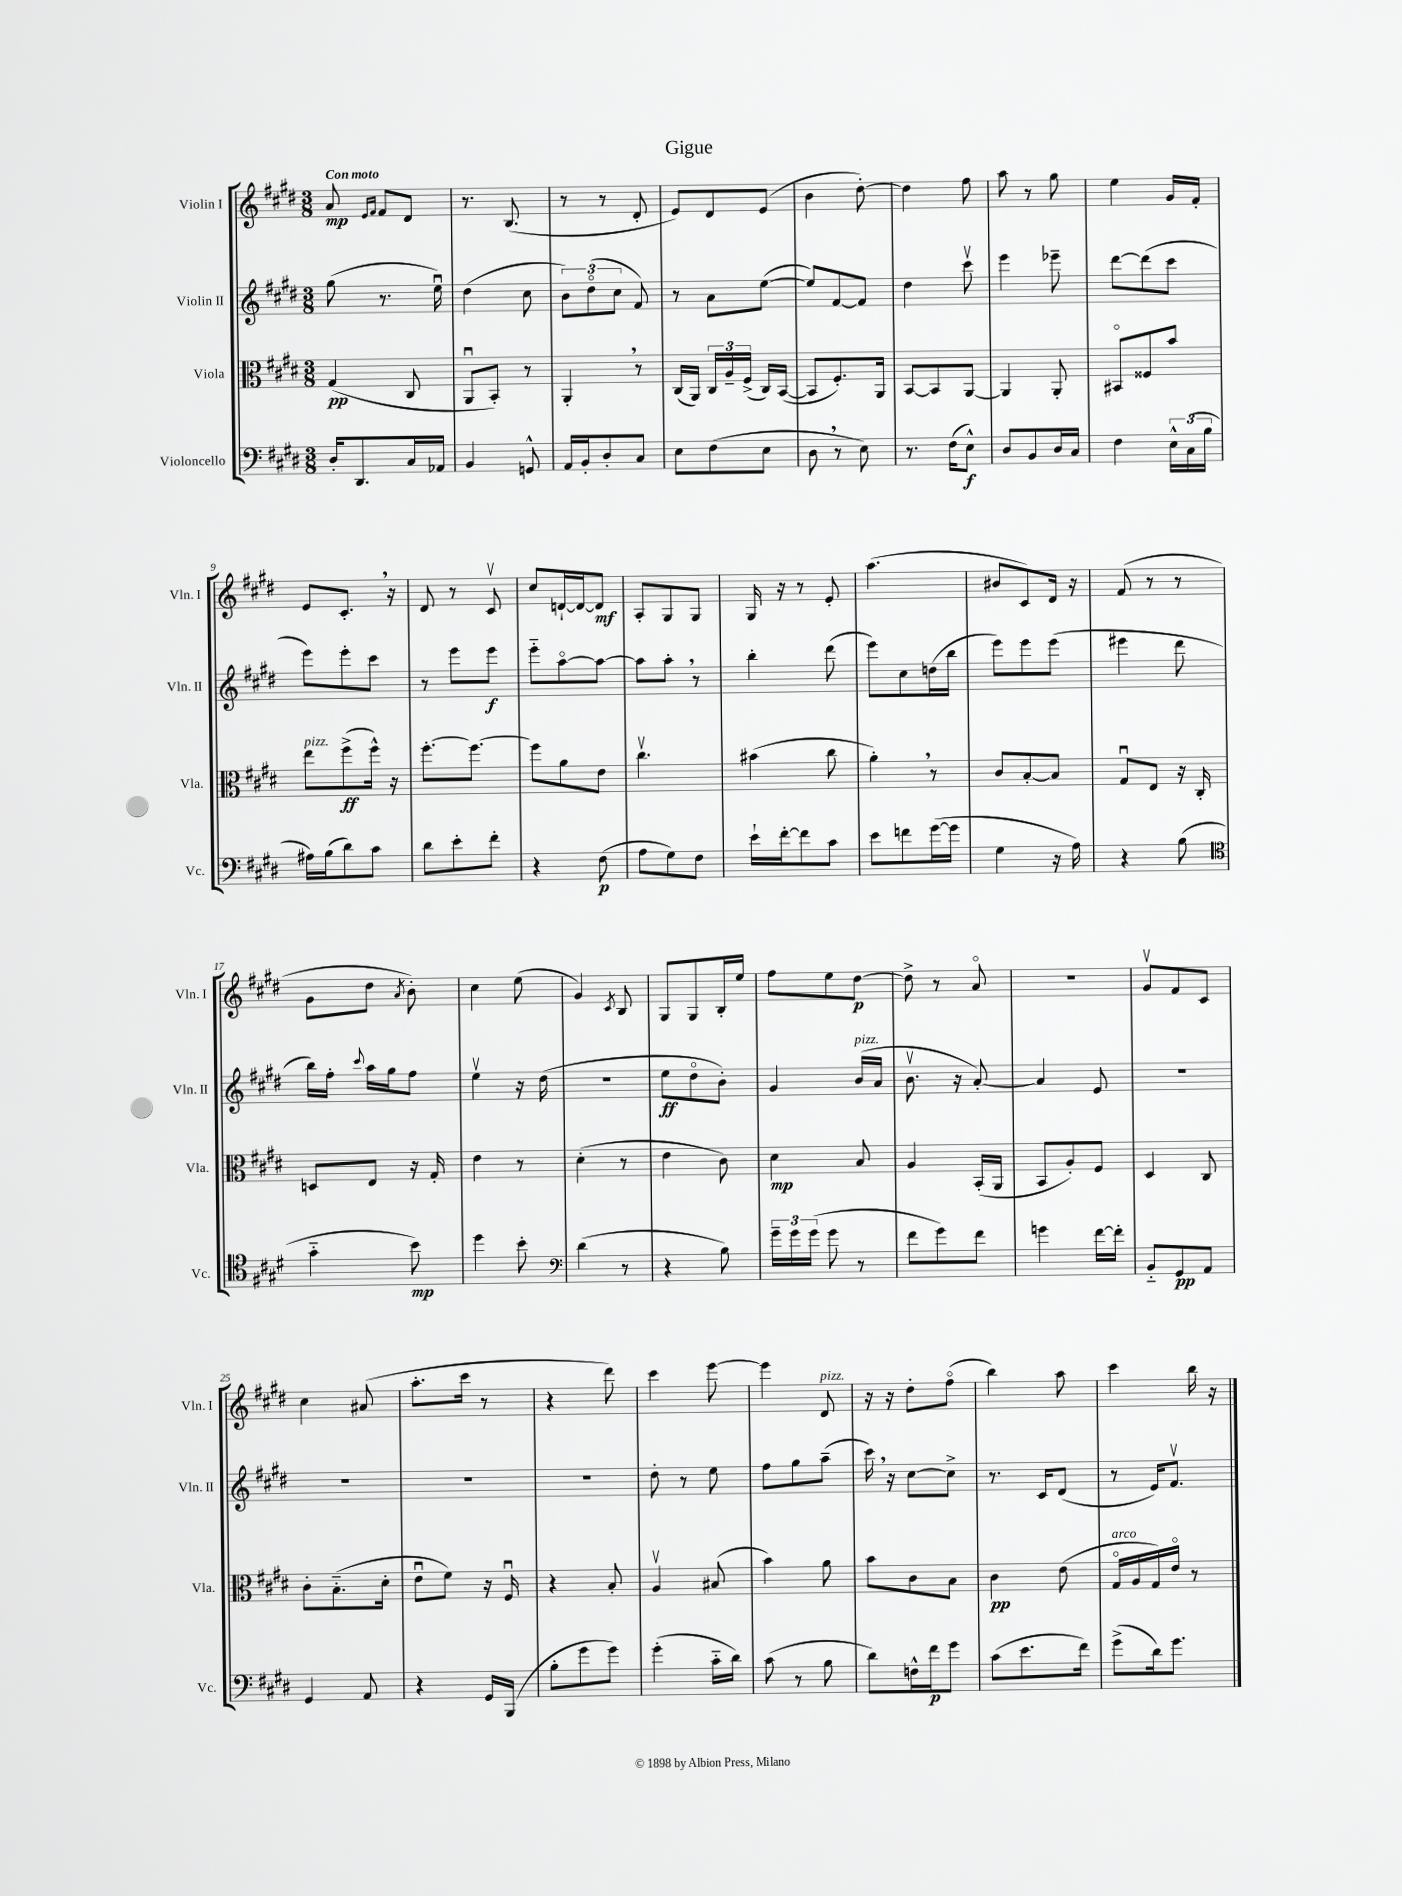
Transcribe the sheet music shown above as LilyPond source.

\header { title = "Gigue" }
<<
\new StaffGroup <<
\new Staff = "s0" \with { instrumentName = "Violin I" shortInstrumentName = "Vln. I" } {
    \clef treble \key e \major \numericTimeSignature \time 3/8 \tempo "Con moto"
    \autoBeamOff a'8\mp \grace { e'16[ fis'16] } fis'8[ dis'8] |
    r8. b8.( |
    r8 r8 dis'8-. |
    e'8[) dis'8 e'8]( |
    b'4 dis''8~-.) |
    dis''4 fis''8 |
    a''8 r8 gis''8 |
    e''4 gis'16[ fis'16]-. |
    e'8[ cis'8.]-. \breathe r16 |
    dis'8 r8 cis'8\upbow |
    cis''8[ d'16~-! d'16~ d'8]\mf |
    a8[-. gis8 gis8] |
    gis16 r16 r8 e'8-. |
    a''4.( |
    bis'8[ cis'8) dis'16] r16 |
    fis'8( r8 r8 |
    gis'8[ dis''8] \acciaccatura { a'8 } b'8-.) |
    cis''4 e''8( |
    gis'4) \acciaccatura { cis'8 } b8 |
    gis8[ gis8 b16-. e''16] |
    fis''8[ e''8 dis''8]~\p |
    dis''8-> r8 a'8\flageolet |
    R4. |
    gis'8[\upbow fis'8 cis'8] |
    cis''4 ais'8( |
    a''8.[-. cis'''16] r8 |
    r4 dis'''8) |
    cis'''4 e'''8~ |
    e'''4 dis'8^\markup { \italic "pizz." } |
    r16 r16 dis''8[-. fis''8]\flageolet( |
    b''4) a''8 |
    cis'''4 b''16 r16 \bar "|." |
}
\new Staff = "s1" \with { instrumentName = "Violin II" shortInstrumentName = "Vln. II" } {
    \clef treble \key e \major \numericTimeSignature \time 3/8
    \autoBeamOff gis''8( r8. e''16\downbow) |
    dis''4( cis''8 |
    \tuplet 3/2 { b'8[) dis''8\flageolet( cis''8] } fis'8) |
    r8 a'8[ e''8]~( |
    e''8[) fis'8~ fis'8] |
    dis''4 cis'''8\upbow |
    e'''4 ees'''8-- |
    dis'''8[~ dis'''8( cis'''8] |
    e'''8[) e'''8-. cis'''8] |
    r8 e'''8[ e'''8]\f |
    e'''8[-_ a''8~\flageolet a''8]~ |
    a''8[ a''8]-. \breathe r8 |
    b''4-. dis'''8( |
    e'''8[) cis''8 d''16( b''16] |
    e'''8[) e'''8 e'''8]( |
    eis'''4 dis'''8 |
    b''16[) fis''16]-. \appoggiatura { cis'''8 } a''16[ gis''16 fis''8] |
    e''4\upbow r16 dis''16( |
    R4. |
    e''8[\ff dis''8\flageolet b'8]-.) |
    gis'4 b'16[^\markup { \italic "pizz." }( a'16] |
    b'8.\upbow r16 a'8~-.) |
    a'4 e'8 |
    R4. |
    R4. |
    R4. |
    R4. |
    dis''8-. r8 e''8 |
    fis''8[ gis''8 a''8]--( |
    cis'''16) \breathe r16 cis''8[~ cis''8]-> |
    r8. cis'16[ dis'8]( |
    r8 e'16[) fis'8.]\upbow \bar "|." |
}
\new Staff = "s2" \with { instrumentName = "Viola" shortInstrumentName = "Vla." } {
    \clef alto \key e \major \numericTimeSignature \time 3/8
    \autoBeamOff gis4\pp( cis8 |
    a,8[\downbow b,8]-.) r8 |
    a,4-. \breathe r8 |
    cis16[( a,16]) \tuplet 3/2 { cis16[ a16-- fis16]->( } cis16[) b,16]~( |
    b,8[ fis8.-.) a,16] |
    b,8[~ b,8 a,8]~ |
    a,4 a,8-. |
    bis,8[\flageolet fisis8 b'8] |
    e''8[^\markup { \italic "pizz." } fis''8->\ff( fis''16]-^) r16 |
    fis''8.[~-. fis''8.]~ |
    fis''8[ a'8 e'8] |
    cis''4.\upbow |
    bis'4( cis''8 |
    a'4-.) \breathe r8 |
    cis'8[ b8~-. b8] |
    gis8[\downbow e8] r16 cis16-. |
    d8[ e8] r16 gis16-. |
    e'4 r8 |
    dis'4-.( r8 |
    e'4 cis'8) |
    dis'4\mp b8 |
    a4 b,16[-.( a,16] |
    b,8[ a8-.) fis8] |
    dis4 cis8 |
    cis'8[-. b8.-_( dis'16]-. |
    e'8[\downbow fis'8]) r16 fis16\downbow |
    r4 b8-. |
    a4\upbow bis8( |
    b'4) a'8 |
    b'8[ cis'8 b8] |
    cis'4\pp e'8( |
    gis16[\flageolet^\markup { \italic "arco" } a16 gis16) e'16]\flageolet r8 \bar "|." |
}
\new Staff = "s3" \with { instrumentName = "Violoncello" shortInstrumentName = "Vc." } {
    \clef bass \key e \major \numericTimeSignature \time 3/8
    \autoBeamOff dis16[-. dis,8. cis16 aes,16] |
    b,4 g,8-^ |
    a,16[ b,16-. dis8-. cis8] |
    e8[ fis8( e8] |
    dis8 \breathe r8 e8) |
    r8. fis16[( e8]-^\f) |
    dis8[ b,8 dis16 cis16] |
    fis4 \tuplet 3/2 { e16[-^ cis16( b16] } |
    ais16[) b16( dis'8) cis'8] |
    dis'8[ e'8-. fis'8]-. |
    r4 fis8\p( |
    a8[ gis8) fis8] |
    e'16[-! fis'16~-. fis'8 cis'8] |
    e'8[ f'8 gis'16~( gis'16] |
    gis4 r16 a16) |
    r4 b8( |
    \clef tenor gis'4-_ b'8\mp) |
    dis''4 b'8-. |
    \clef bass dis'4( r8 |
    r4 b8) |
    \tuplet 3/2 { gis'16[-- gis'16 gis'16]( } gis'8 r8 |
    fis'8[ gis'8) fis'8] |
    g'4 fis'16[~ fis'16]-. |
    b,8[-_ gis,8\pp a,8] |
    gis,4 a,8 |
    r4 gis,16[ b,,16]( |
    b8[-. gis'8 gis'8]) |
    gis'4-.( cis'16[-_ dis'16]) |
    cis'8( r8 b8 |
    dis'8[) f16-^ fis'16\p gis'8] |
    cis'8[( e'8. fis'16]) |
    gis'8[->( dis'16) gis'8.] \bar "|." |
}
>>
>>
